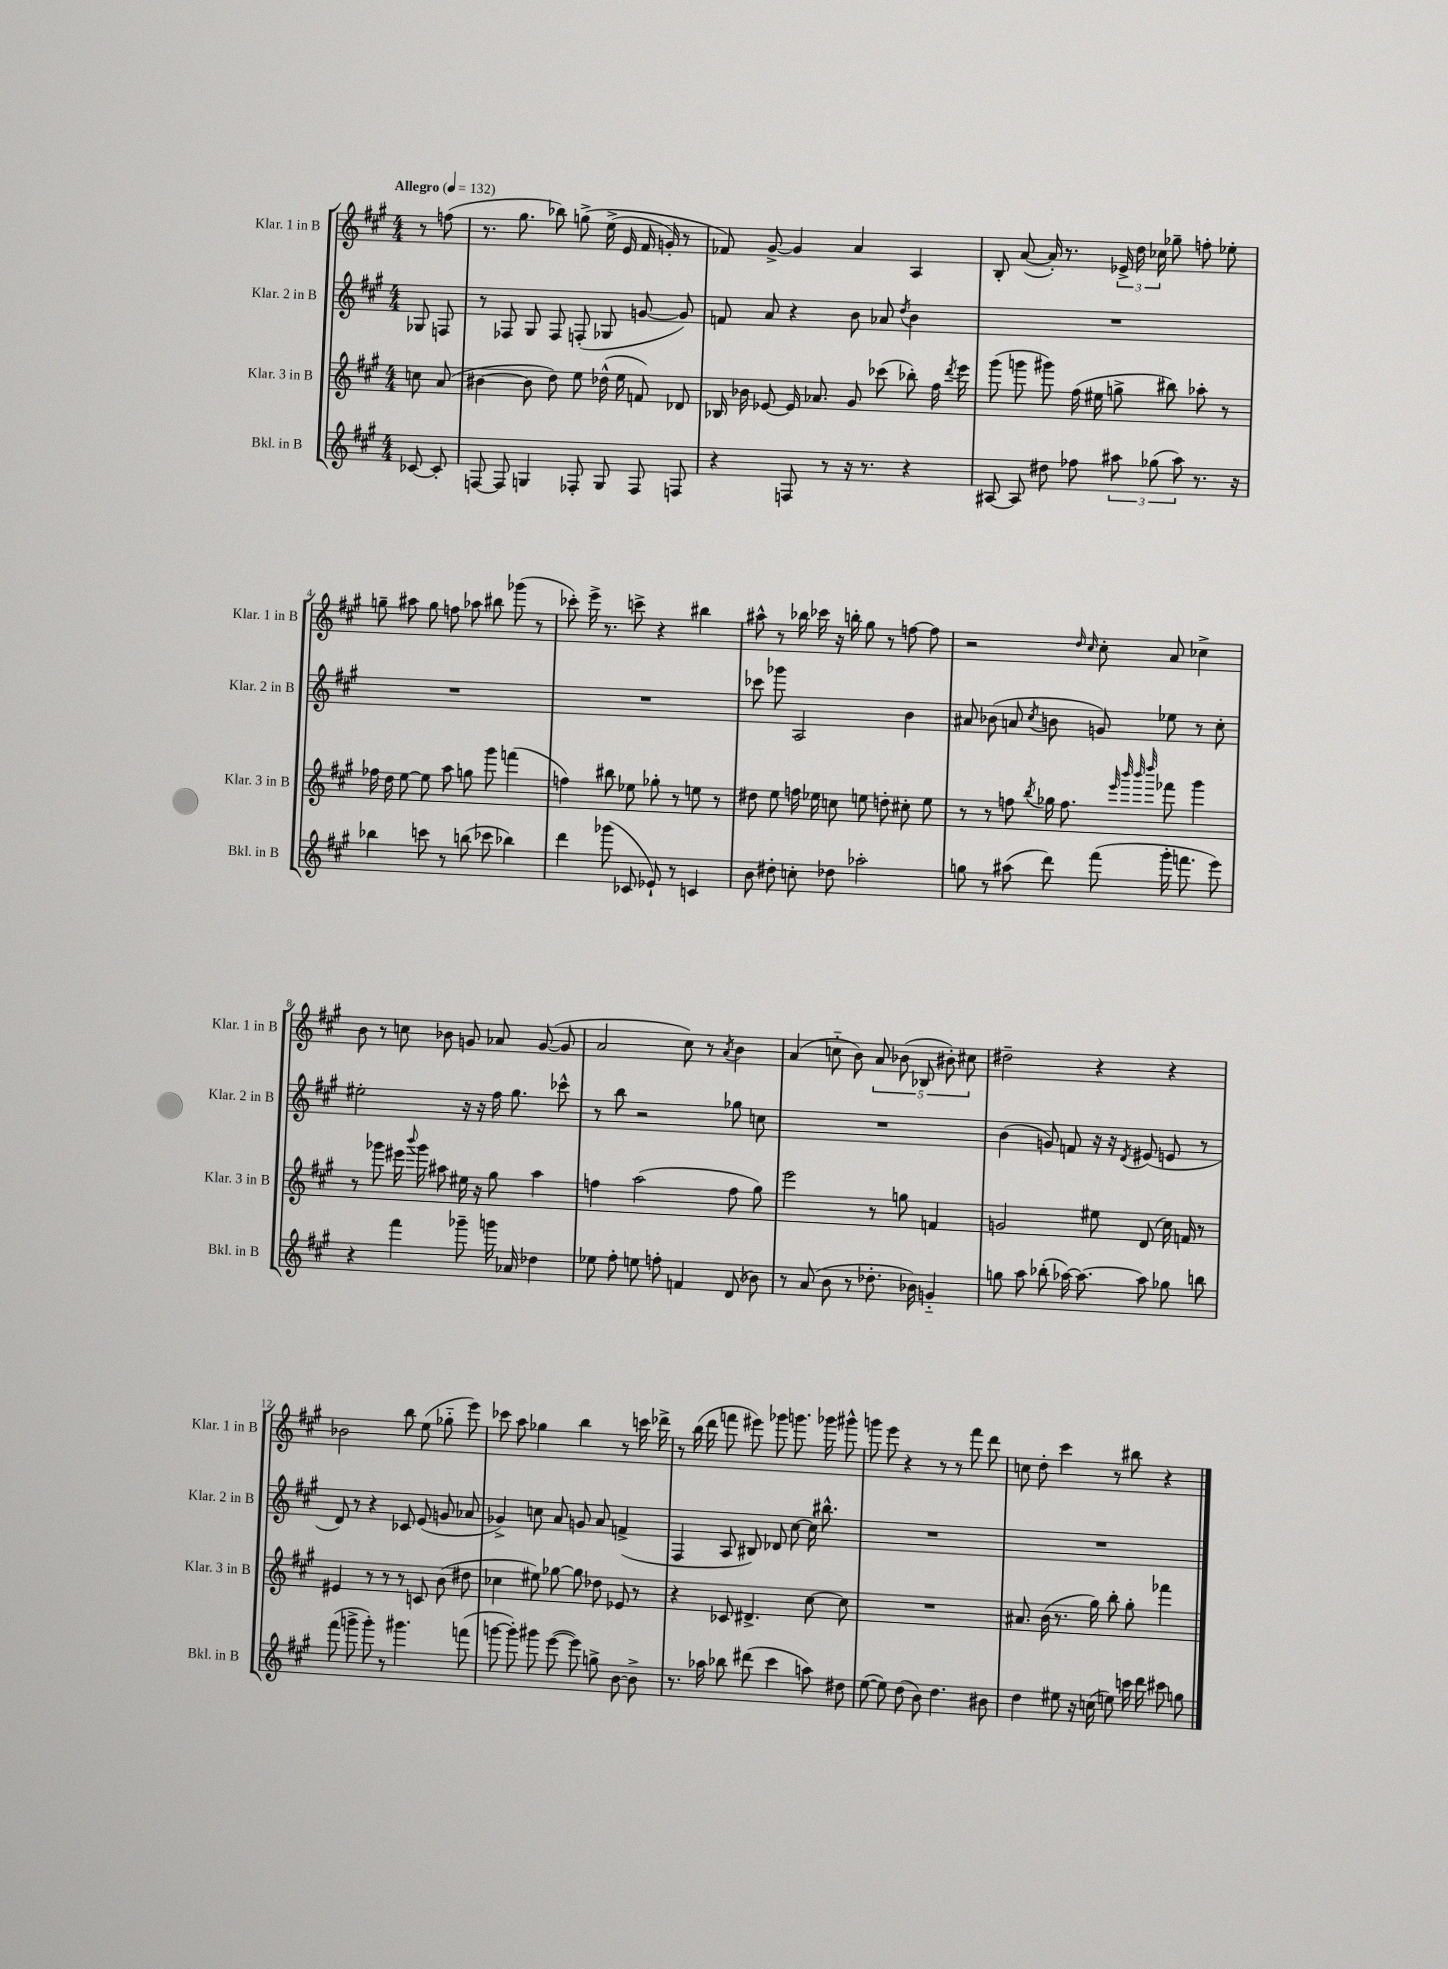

**kern	**kern	**kern	**kern
*part4	*part3	*part2	*part1
*staff4	*staff3	*staff2	*staff1
*I"Bkl. in B	*I"Klar. 3 in B	*I"Klar. 2 in B	*I"Klar. 1 in B
*I'Bkl. in B	*I'Klar. 3 in B	*I'Klar. 2 in B	*I'Klar. 1 in B
*clefG2	*clefG2	*clefG2	*clefG2
*k[f#c#g#]	*k[f#c#g#]	*k[f#c#g#]	*k[f#c#g#]
*M4/4	*M4/4	*M4/4	*M4/4
*MM132	*MM132	*MM132	*MM132
=	=	=	=
!	!	!	!LO:TX:a:B:t=Allegro
[8c-X/	8ccn\	8G-X/	8r
8c-'/]	(8a/	8Fn/	(8ffn\
=1	=1	=1	=1
[8Fn/	[4b#X\	8r	8.r
8F/]	.	8F-X/	.
.	.	.	8.gg#\
4Gn/	8b#\]	8G#/	.
.	8dd\)	8F-/	8bb-X\)
8F-X'/	8ee\	(8Fn'/	(8ggn^\
8G/	(16dd-X^^\	8G-X/	(16ee^\
.	16ee\	.	16e/
8F-/	8fn/)	[8gn/	16f#/
.	.	.	16gn'/)
8Fn/	8d-X/	8g/])	8r
=2	=2	=2	=2
4r	16B-X/	8fn/	8f-X/)
.	16b-X\	.	.
.	[8e-X/	8a/	[8g#^/
8Fn/	16e-/]	4r	4g#/]
.	8.a-X/	.	.
8r	.	.	.
16r	8g#/	8b\	4a/
8.r	.	.	.
.	(8ccc-X\	8a-X/	.
.	.	8qdd/	.
4r	8bb-X'\)	4b\	4A/
.	16ff#\	.	.
.	8qddd/	.	.
.	16eee\	.	.
=3	=3	=3	=3
[8A#X/	(8ggg#\	1r	8B'/
8A#/]	8gggn\	.	([8a/
8dd#X\	8ggg#X\)	.	16a'/])
.	.	.	8.r
8ff-X\	(16ff#\	.	.
.	16ee#X\	.	.
12aa#X\	8ggn^\	.	24e-X^/
.	.	.	24dd\
(12gg-X\	.	.	24cc-X\
.	8bb#X\)	.	8gg-X~\
12aa#\)	.	.	.
8.r	8aa-X'\	.	8ffn'\
.	8r	.	8ee-X'\
16r	.	.	.
!!LO:LB:g=z
=4	=4	=4	=4
4bb-X\	16ff-X\	1r	8ggn~\
.	16dd\	.	.
.	[8ee\	.	8aa#X\
8cccn\	8ee\]	.	8gg\
8r	8aa\	.	8ffn\
(8bbn\	8ggn\	.	8aa-X\
8ccc-X\	8ggg#\	.	8bb#X\
4bb-X\)	(4fffn\	.	(8ggg-X\
.	.	.	8r
=5	=5	=5	=5
4ddd\	4ffn\)	1r	8ccc-X'\)
.	.	.	16eee^\
.	.	.	8.r
(8ggg-X\	8bb#X\	.	.
8c-X/	8ee-X\	.	8cccn^\
8e-X`/)	8gg-X'\	.	4r
8r	8r	.	.
4cn/	8een\	.	4bb#X\
.	8r	.	.
=6	=6	=6	=6
8b\	8dd#X\	8ccc-X\	8aa#X^^\
8dd#X'\	8ee\	8ggg-X\	8r
8ccn'\	16ffn\	2A/	16bb-X\
.	16ee-X\	.	16ccc-X\
8dd-X\	8ccn\	.	16r
.	.	.	16bbn'\
2aa-X'\	8een\	.	8gg#\
.	8ddn'\	.	8r
.	8cc#X'\	4b\	[8ffn\
.	8ee\	.	8ff\]
=7	=7	=7	=7
8ggn\	8r	8a#X/	2r
8r	8r	(8b-X\	.
(8aa#X\	8ffn\	8an/	.
.	8qbb/	8qcc#/	.
8ddd\)	16gg-X\	8bn\	.
.	8.ff\	.	.
.	.	.	16qqdd/
.	.	.	16qqcc#/
(8fff#\	.	8gn/)	8cc#'\
.	32qqeee/	.	.
.	32qqbbb/	.	.
.	32qqbbb/	.	.
.	32qqdddd/	.	.
16ggg#'\	8fff-X\	8ee-X\	8a/
8.fffn\	.	.	.
.	4ggg#\	8r	4cc-X^\
8eee\)	.	8cc#'\	.
!!LO:LB:g=z
=8	=8	=8	=8
4r	8r	2ee#X'\	8b\
.	8ggg-X\	.	8r
4fff#\	16eee#X\	.	8ccn\
.	8qqbbb/	.	.
.	16ggg-\	.	.
.	8aa#X\	.	8b-X\
8ggg-X~\	16ee#X\	16r	8gn/
.	16r	16r	.
16gggn\	8gg#\	16ff#\	8a-X/
16a-X/	.	8.gg#\	.
4dd-X\	4aa#\	.	([8g/
.	.	8ccc-X^^\	8g/]
=9	=9	=9	=9
8ee-X\	4ffn\	8r	2a/
8ff#'\	.	8bb\	.
8een\	(2aa\	2r	.
8ffn'\	.	.	.
4fn/	.	.	8cc#\)
.	.	.	8r
.	.	.	8qa/
(8d/	8ff\	8gg-X\	4b\
8b-X\)	8gg#\)	8ccn\	.
=10	=10	=10	=10
8r	2eee\	1r	(4a/
(8a/	.	.	.
8b\	.	.	8ccn\
8r	.	.	8b\)
8.dd-X'\	8r	.	10a/
.	.	.	(10b-X\
.	8ggn\	.	.
16b-X\)	.	.	.
.	.	.	10B-X/
4gn/	4fn/	.	.
.	.	.	10b#X'\)
.	.	.	10cc#X\
=11	=11	=11	=11
8ggn\	2gn/	(4b\	2dd#X~\
8aa\	.	.	.
(8bb-X'\	.	8gn/)	.
[16aa-X\)	.	8fn/	.
8.aa-\_	.	.	.
.	8ee#X\	16r	4r
.	.	16r	.
.	.	8qd/	.
8aa-\]	(8d/	(8e#X/	.
8gg-X\	16cc#\)	8en/	4r
.	16fn/	.	.
8bbn\	8r	8r	.
!!LO:LB:g=z
=12	=12	=12	=12
(8fff#\	4e#X/	8d/)	2b-X\
8gggn^\	.	8r	.
8ggg'\)	8r	4r	.
8r	8r	.	.
4.ggg#X\	8r	8c-X/	8bb\
.	8cn/	(8e/	(8ee\
.	(8b\	8gn/	8gg-X\
(8fffn\	8dd#X\	8a-X/	8eee\)
=13	=13	=13	=13
[8gggn\	4cc-X\	4g-X^/)	8ccc-X\
8ggg'\])	.	.	8aa\
8ggg#X\	8ee#X\)	8ccn\	4gg-X\
([8eee\	[8gg-X\	8a/	.
8eee\])	8gg-\]	8gn/	4bb\
8ggn^\	8dd-X\	8a/	.
[8b\	8e-X/	(4fn^/	8r
8b^\]	8r	.	16cccn\
.	.	.	16ddd-X^\
=14	=14	=14	=14
8.r	4r	4F#/	8r
.	.	.	(16bb\
16aa-X\	.	.	16ddd\
8bb-X\	8c-X/	8A/	8fffn\
(8ddd#X\	4.d#X^/	8B#X/)	8eee#X\)
4ccc#\	.	8d-X/	8ggg-X\
.	.	[8cc#\	8.gggn\
8aan\)	[8cc#\	16cc#'\]	.
.	.	8.bb#X^^\	16ggg-X\
8dd#X\	8cc#\]	.	8ggg#X^^\
=15	=15	=15	=15
([8ee\	1r	1r	8gggn\
8ee\])	.	.	8eee\
(8dd\	.	.	4r
8b\)	.	.	.
4.dd\	.	.	8r
.	.	.	8r
.	.	.	8fff#\
8b#X\	.	.	8ddd\
=16	=16	=16	=16
4dd\	8.a#X/	1r	8ccn\
.	.	.	8dd'\
.	(16b\	.	.
8ee#X\	8.r	.	4ccc#\
16r	.	.	.
(16ccn\	16gg#\)	.	.
8een\)	8bb'\	.	8r
16cccn\	8gg#'\	.	8bb#X\
16ddd\	.	.	.
8ccc#X\	4fff-X\	.	4r
8ggn\	.	.	.
==	==	==	==
*-	*-	*-	*-
